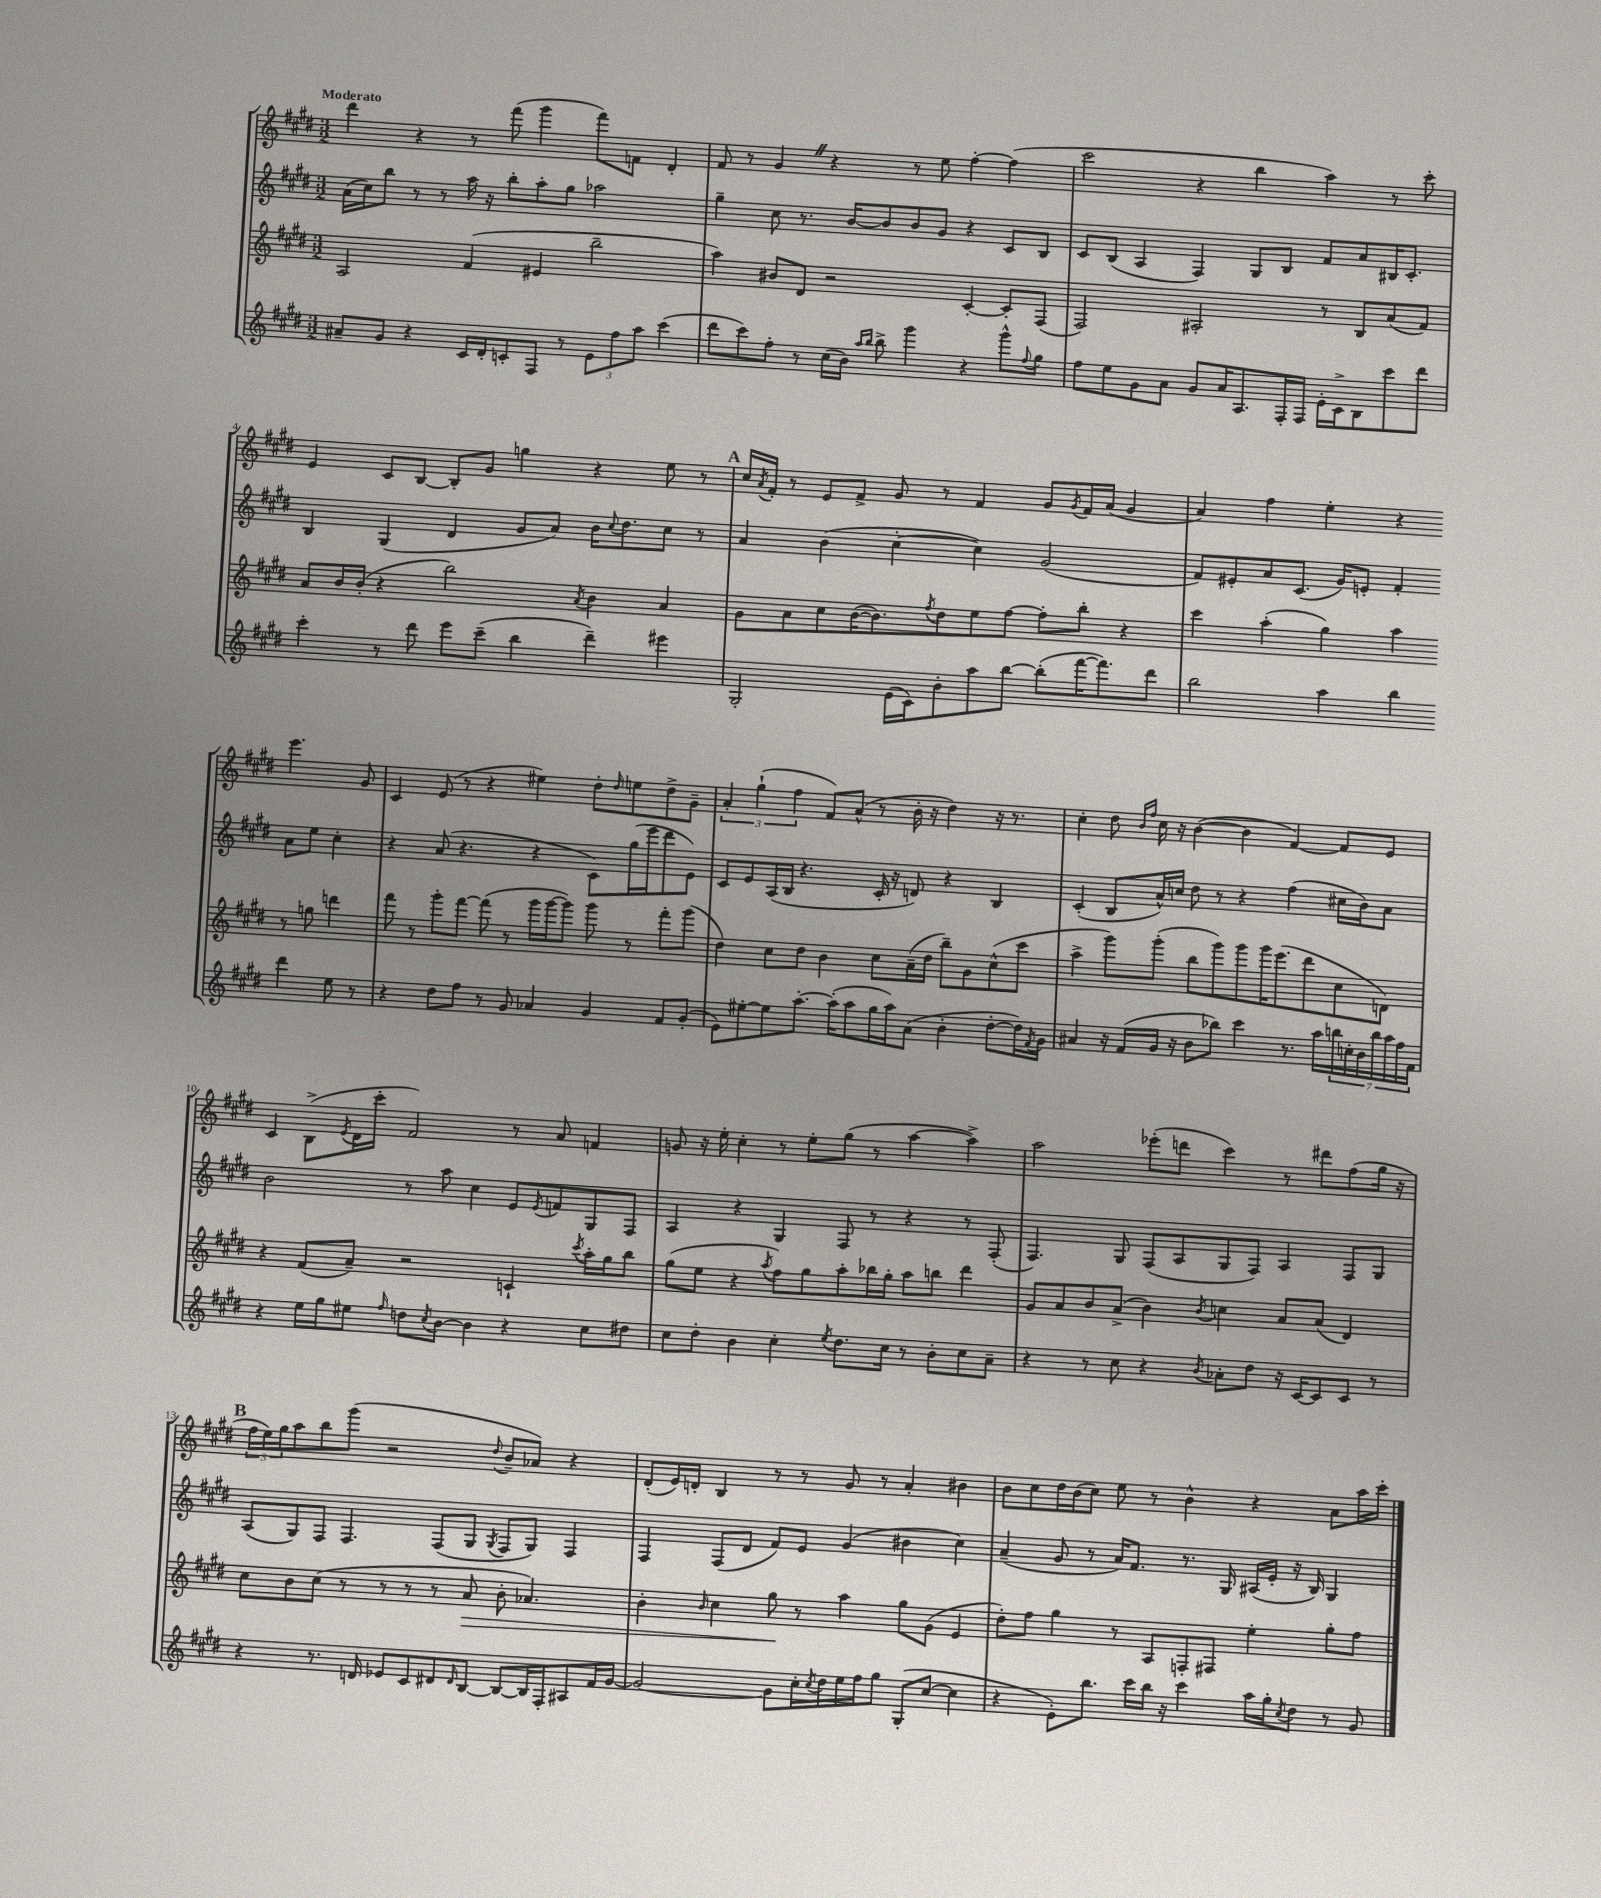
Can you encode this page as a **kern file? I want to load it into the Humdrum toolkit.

**kern	**kern	**dynam	**kern	**kern
*part4	*part3	*part3	*part2	*part1
*staff4	*staff3	*staff3	*staff2	*staff1
*clefG2	*clefG2	*	*clefG2	*clefG2
*k[f#c#g#d#]	*k[f#c#g#d#]	*	*k[f#c#g#d#]	*k[f#c#g#d#]
*M3/2	*M3/2	*	*M3/2	*M3/2
=1	=1	=1	=1	=1
!	!	!	!	!LO:TX:a:B:t=Moderato
8a#X~/L	2A/	.	(16a\LL	4ddd#\
.	.	.	16cc#\J)	.
8g#/J	.	.	8bb\J	.
4r	.	.	8r	4r
.	.	.	8r	.
16c#/LL	(4f#/	.	16aa\	8r
16d#'/J	.	.	16r	.
8cn'/	.	.	8bb'\L	(8fff#\
8F#/J	4e#X/	.	8aa'\	4ggg#\
8r	.	.	8gg#\J	.
12e\L	2bb~\	.	2aa-X\	8fff#\L)
12ff#\	.	.	.	.
.	.	.	.	8fn\J
12aa\J	.	.	.	.
(4ccc#\	.	.	.	4d#'/
=2	=2	=2	=2	=2
8ddd#\L	4aa\)	.	4gg#~\	8f#/
8ccc#\)	.	.	.	8r
8ff#'\J	8b#X/L	.	8cc#\	4g#Z/
8r	8d#/J	.	8.r	.
(16cc#\LL	2r	.	.	4r
16b\JJ)	.	.	[16b/KL	.
16qqaa/LL	.	.	.	.
16qqbb/JJ	.	.	.	.
8bb^\	.	.	8b/]	.
4ggg#\	.	.	8b/	8r
.	.	.	8g#/J	8ee\
4r	[4c#'/	.	4r	[4ff#'\
8ggg#^^\L	8c#'/L]	.	8c#/L	(4ff#\]
8qqff#/	.	.	.	.
8gg#\J	(8F#/J	.	8B/J	.
=3	=3	=3	=3	=3
8ff#\L	2F#/)	.	8c#/L	2ccc#\
8ee\	.	.	(8B/J	.
8g#\	.	.	4A/	.
8a\J	.	.	.	.
8g#/L	2A#X'/	.	4F#/)	4r
16a/K	.	.	.	.
8.A/	.	.	.	.
.	.	.	8G#/L	4bb\
16F#'/L	.	.	8B/J	.
16F#/JJ	.	.	.	.
16e'\LL	8r	.	8f#/L	4aa\)
16c#^\J	.	.	.	.
8B\	8B/L	.	8a/	.
8ccc#\	(8a/	.	16B#X/K	8r
.	.	.	8.c#'/J	.
8ddd#\J	8f#/J)	.	.	8ccc#'\
!!LO:LB:g=z
=4	=4	=4	=4	=4
4ccc#'\	8a/L	.	4B/	4e/
.	16b/L	.	.	.
.	(16b'/JJ	.	.	.
8r	4r	.	(4G#/	8c#/L
8ddd#\	.	.	.	[8B/J
8eee\L	2bb\)	.	4d#/	8B'/L]
(8ccc#~\J	.	.	.	8g#/J
4bb\	.	.	8g#/L	4ggn\
.	.	.	8a/J)	.
.	8qa/	.	.	.
4ddd#~\)	4b\	.	16b\KL	4r
.	.	.	8qqcc#/	.
.	.	.	8.dd#\	.
4eee#X\	4a/	.	8cc#\J	8ee\
.	.	.	8r	8r
!!LO:REH:place=s1:t=A
=5	=5	=5	=5	=5
2G#'/	8g#\L	.	4a/	16cc#/LL
.	.	.	.	8qa/
.	.	.	.	16f#'/JJ
.	8a\	.	.	8r
.	8cc#\	.	(4b\	8e/L
.	([16b\K	.	.	8f#^/J
.	8.b\])	.	.	.
(16e\LL	.	.	[4cc#'\	8g#/
16c#\J)	.	.	.	.
.	8qff#/	.	.	.
8b'\	8dd#\	.	.	8r
8aa\	8ee\	.	4cc#\])	4f#/
[8bb\J	[8ff#\J	.	.	.
(8bb'\L]	8ff#'\L]	.	(2g#/	8g#/L
.	.	.	.	8qg#/
[16fff#\K	8bb'\J	.	.	16f#/L
8.fff#\])	.	.	.	(16a/JJ
.	4r	.	.	4g#/
8ddd#\J	.	.	.	.
=6	=6	=6	=6	=6
2bb\	4ccc#\	.	8f#/L)	4a/)
.	.	.	8e#X'/	.
.	(4aa'\	.	8a/	4ff#\
.	.	.	(8.c#/J	.
4aa\	4gg#\)	.	.	4ee'\
.	.	.	16g#/KL)	.
.	.	.	8en'/J	.
4bb\	4aa\	.	4f#'/	4r
4ddd#\	8r	.	8a\L	4.eee\
.	8ggn\	.	8ee\J	.
8ee\	4dddn\	.	4cc#'\	.
8r	.	.	.	8g#/
!!LO:LB:g=z
=7	=7	=7	=7	=7
4r	8fff#\	.	4r	4c#/
.	8r	.	.	.
8dd#\L	8ggg#'\L	.	(8a/	(8e/
8ff#\J	[8fff#\J	.	4.r	8r
8r	(8fff#\]	.	.	4r
8g#/	8r	.	.	.
4a-X/	16ggg#\LL	.	4r	4ee#X\)
.	[16ggg#\J	.	.	.
.	8ggg#\J])	.	.	.
4g#/	8ggg#\	.	8c#\L)	8dd#'\L
.	.	.	.	16qqdd#/
.	8r	.	(16gg#\L	8een\
.	.	.	16eee\J	.
8f#/L	8fff#'\L	.	8ddd#\	8dd#^\
(8g#'/J	(8ggg#\J	.	8e\J)	8g#~\J
=8	=8	=8	=8	=8
8e\L)	4dd#\)	.	8c#/L	6a'/
[8ee#X'\	.	.	8e/	.
.	.	.	.	(6gg#`\
8ee#\]	8cc#\L	.	(16A/L	.
.	.	.	16B/JJ	.
.	.	.	.	6ff#\
[8.aa'\J	8dd#\J	.	4.r	.
.	4b\	.	.	8f#/L)
(16aa'\KL]	.	.	.	.
8aa\	.	.	.	(8a^^/J
16gg#\L	8cc#\L	.	16c#'/	8r
16aa\J)	.	.	16r	.
(8a\J	(16a~\L	.	8dn/)	16b'\
.	16dd#\JJ	.	.	16r
4b'\	8bb~\L)	.	4r	4dd#\)
.	8g#\	.	.	.
[8dd#'\L	(8cc#^^\	.	4B/	16r
.	.	.	.	8.r
16dd#\L])	8ccc#\J	.	.	.
8qf#/	.	.	.	.
16g#\JJ	.	.	.	.
=9	=9	=9	=9	=9
4a#X/	4aa^\	.	(4c#'/	4cc#'\
16r	8ggg#\L)	.	8B/L	8dd#\
(16f#/LL	.	.	.	.
.	.	.	.	16qqb/LL
.	.	.	.	16qqff#/JJ
16g#/JJ	(8ggg#'\J	.	16a^^/L)	16cc#\
16r	.	.	16ccn/JJ	16r
8b\L	8bb\L	.	8dd#\	([4b\
8bb-X\J)	8ggg#\)	.	8r	.
4ccc#\	8ggg#\	.	4r	4b\]
.	16ggg#\K	.	.	.
.	(8.eee\	.	.	.
8.r	.	.	(4ff#\	[4f#/)
.	8ddd#\	.	.	.
16aa\LL	.	.	.	.
28bbn\	8cc#\	.	16cc#X\LL	8f#/L]
28ccn'\	.	.	.	.
.	.	.	16b\J)	.
28b\	.	.	.	.
28bb\	.	.	.	.
.	8dn\J)	.	8a\J	8e/J
28aa\	.	.	.	.
28ff#\	.	.	.	.
28f#\JJ	.	.	.	.
!!LO:LB:g=z
=10	=10	=10	=10	=10
4r	4r	.	2b\	4c#/
16ee\LL	(8f#/L	.	.	(8B^\L
16gg#\J	.	.	.	.
.	.	.	.	8qe/
8ee#X\J	8a~/J)	.	.	16d#\L
.	.	.	.	16ccc#'\JJ
16qqff#/	.	.	.	.
8ddn\L	2r	.	8r	2f#/)
8qcc#/	.	.	.	.
[8b\J	.	.	8aa\	.
4b\]	.	.	4cc#\	.
4r	4cn`/	.	8e/L	8r
.	.	.	8qe/	.
.	.	.	8fn/	8a/
.	8qccc#/	.	.	.
8cc#\L	16aa'\LL	.	8G#/	4fn/
.	16gg#\J	.	.	.
8dd#X\J	8bb\J	.	8F#/J	.
=11	=11	=11	=11	=11
8cc#\L	(8gg#\L	.	4A/	8gn/
8dd#'\J	8ee\J	.	.	16r
.	.	.	.	16ee'\
4b\	4r	.	4r	4cc#'\
.	8qaa/	.	.	.
4cc#'\	8ff#\L)	.	4G#/	8r
.	8gg#\	.	.	8ee'\L
8qee/	.	.	.	.
8.dd#\L	8aa'\	.	8F#/	(8gg#\J
.	16bb-X\L	.	8r	8r
16cc#\Jk	16gg#'\JJ	.	.	.
8r	8aa\L	.	4r	[4aa\
8b'\L	8bbn\J	.	.	.
8cc#\	4ddd#\	.	8r	4aa^\])
8a~\J	.	.	(8F#'/	.
=12	=12	=12	=12	=12
4r	8g#/L	.	4.F#/)	2aa\
.	8a/	.	.	.
8r	8b/	.	.	.
8cc#\	(8a^/J	.	8G#/	.
4r	4b\)	.	(8F#/L	(8eee-X'\L
.	.	.	8A/	8dddn\J
8qb/	8qb/	.	.	.
8a-X'\L	4ccn\	.	8G#/	4ccc#\)
8dd#\J	.	.	8F#/J)	.
16r	8a/L	.	4A/	8r
[16c#/KL	.	.	.	.
8c#/]	(8a/J	.	.	8ddd#X\L
8c#/J	4d#/)	.	8F#/L	(8ff#\
8r	.	.	8G#/J	16gg#\Jk
.	.	.	.	16r
!!LO:LB:g=z
!!LO:REH:place=s1:t=B
=13	=13	=13	=13	=13
4r	8cc#\L	.	(8A/L	24ff#\LL
.	.	.	.	24ee\)
.	.	.	.	24gg#\J
.	8b\	.	8G#/)	8aa\
8.r	(8cc#\J	.	8F#/J	8bb\
.	8r	.	4.F#/	(8ggg#\J
16dn/	.	.	.	.
8e-X/L	8r	.	.	2r
8c#/	8r	.	.	.
8d#X/	8r	.	(8F#/L	.
16qqd#/	.	.	.	.
!	!	!LO:HP:b	!	!
[8B/J	8a/	>	8G#/J	.
.	.	.	8qG#/	8qqdd#/
8B/L_	8b'\	.	8F#/L	8b~/L
16B/L]	4.a-X/)	.	8G#/J)	8a-X/J)
16F#'/J	.	.	.	.
8A#X/	.	.	4F#/	4r
16f#/L	.	.	.	.
[16g#/JJ	.	.	.	.
=14	=14	=14	=14	=14
2g#/_	4b'\	.	4F#/	(8d#'/L
.	.	.	.	16e/L)
.	.	.	.	16dn'/JJ
.	16qqb/	.	.	.
.	4cc#\	.	(8F#/L	4B/
.	.	.	8d#/J	.
8g#\L]	8gg#\	.	8f#/L)	8r
16cc#'\L	8r	]	8e/J	8r
8qcc#/	.	.	.	.
16dd#\	.	.	.	.
16ee\	4aa\	.	(4g#/	8g#/
16ff#\J	.	.	.	.
8gg#\J	.	.	.	8r
(8G#'/L	8gg#\L	.	4b#X\	4a'/
[8cc#/J	(8g#\J	.	.	.
4cc#\]	4e/	.	4cc#\)	4b#X\
=15	=15	=15	=15	=15
4r	8dd#'\L)	.	(4a~/	8b\L
.	8ff#\J	.	.	8cc#\
8e'\L)	4gg#\	.	8g#/	16dd#\L
.	.	.	.	(16b\J
8.bb\J	.	.	8r	8cc#\J)
.	8r	.	16a/KL)	8ee\
16ccc#\LL	.	.	8.f#/J	.
16bb\JJ	8A/L	.	.	8r
16r	.	.	.	.
4ccc#\	8Fn'/	.	8.r	4b^^\
.	8F#X/J	.	.	.
.	.	.	16G#/	.
16aa\LL	4ee'\	.	(16A#X/LL	4r
16gg#'\J	.	.	16e'/JJ	.
8qcc#/	.	.	.	.
8dd#\J	.	.	16r	.
.	.	.	16B/)	.
8r	8gg#'\L	.	4G#/	8a\L
8g#/	8ff#\J	.	.	16aa\L
.	.	.	.	16ccc#'\JJ
==	==	==	==	==
*-	*-	*-	*-	*-
